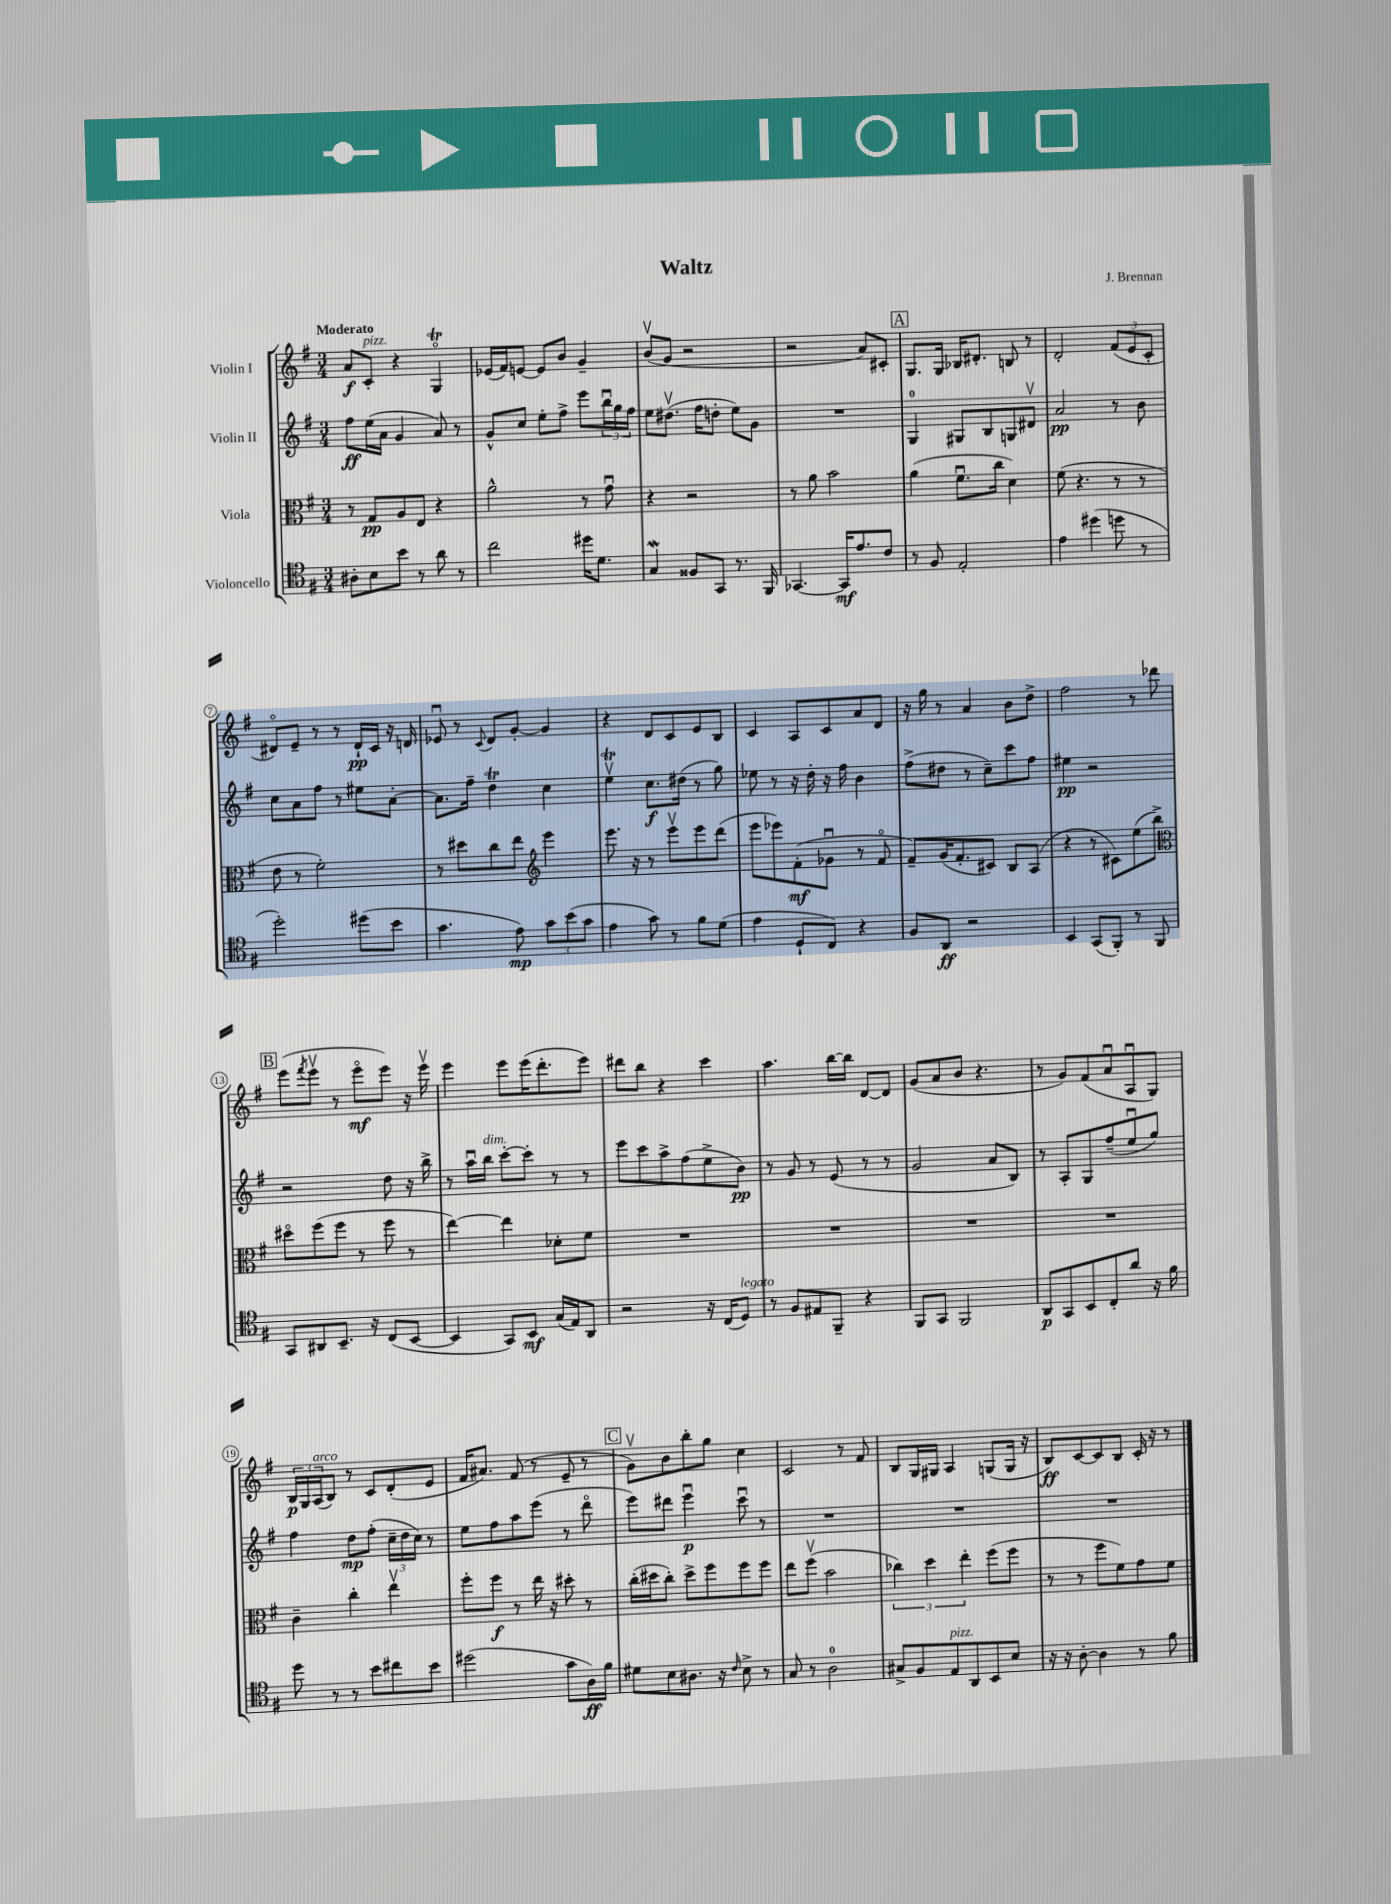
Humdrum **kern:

**kern	**kern	**kern	**kern
*staff4	*staff3	*staff2	*staff1
*clefC4	*clefC3	*clefG2	*clefG2
*k[f#]	*k[f#]	*k[f#]	*k[f#]
*M3/4	*M3/4	*M3/4	*M3/4
8A#'	8r	8ff#	8a
8B	8G	(16ee	8c'
.	.	16a	.
8b	8A	4g	4r
8r	8E	.	.
8a	4r	8a)	4Go
8r	.	8r	.
=	=	=	=
2cc	2a^^	8g^^	(16e-
.	.	.	16f#)
.	.	8cc	[8e
.	.	8ee'	8e]
.	.	8ff#^	8b
16dd#	8r	8eee	4g~
8.d	.	.	.
.	8gu	24bbu	.
.	.	24gg	.
.	.	24ff#	.
=	=	=	=
4G	4r	8ee	(8bv
.	.	(8.dd#v	8g
8F##	2r	.	2r
.	.	16ff#	.
8GG	.	8dd'	.
8.r	.	8ee)	.
.	.	8g	.
16FF#	.	.	.
=	=	=	=
[4.GG-	8r	2.r	2r
.	8a	.	.
.	2b	.	.
16GG-]	.	.	.
8.e	.	.	.
.	.	.	8a)
8c	.	.	8c#'
=	=	=	=
8r	(4a	4G	8.G
8F#	.	.	.
.	.	.	16G
2E'	8.f#u	8G#	16B-
.	.	.	8.d#'
.	.	8B	.
.	16cc	.	.
.	4d)	8G	8B
.	.	8d#v	8r
=	=	=	=
4e	(8f#	2a	2d'
.	4.r	.	.
(4dd#	.	.	.
8dd	8r	8r	(12f#
.	.	.	12e
8r	8r	8b	.
.	.	.	12c'
=	=	=	=
2dd')	8e	8cc	8d#o)
.	8r	8a	8e~
.	2f#')	8ff#	8r
.	.	8r	8r
(8dd#	.	8ee#	16d#`
.	.	.	16c
8b	.	[8a'	16r
.	.	.	16d
=	=	=	=
4.g	8r	8.a]	8e-u
.	8dd#	.	8r
.	.	16ff#~	.
.	.	.	8qqc
.	8cc	4dd	8d
8e)	8ee	.	[8g'
*	*clefG2	*	*
12g	4eee	4cc	4g]
(12b	.	.	.
12g	.	.	.
=	=	=	=
4e	8.eee	4eev	4r
.	16r	.	.
8g)	8r	8.cc	8d
8r	8eeev	.	8c
.	.	(16dd#	.
8f#	8eee	8r	8e
(8d	(8ddd	8gg)	8B
=	=	=	=
4e	8eee	8ee-	4c
.	8eee-)	8r	.
8D`	(8f#'	16r	8A
.	.	16dd'	.
8C)	8g-u	16r	8c
.	.	16ff#	.
4r	8r	4b	8a
.	8f#o	.	8d
=	=	=	=
8F#	8f#~)	(8ff#^	16r
.	.	.	16gg
8AA	(16g	8dd#	8r
.	8.f#'	.	.
2r	.	8r	4a
.	8c#)	8cc~)	.
.	8B	8ccc	8b
.	(8A	8ff#	8dd^
=	=	=	=
4BB	4r	4ee#	2ff#
(8GG	8r	2r	.
8FF#')	8c#)	.	.
8r	(8ee	.	8r
8FF#	8bb^)	.	8ddd-
=	=	=	=
*	*clefC3	*	*
8GG	8dd#o	2r	(8eee
.	.	.	8qfff#
8AA#	(8ff#	.	8eeev
8.BB~	8ff#	.	8r
.	8r	.	8eeeo
16r	.	.	.
(8C	8ff#	8dd	8eee)
[8BB	8r	16r	16r
.	.	16bb^	16eeev
=	=	=	=
4BB]	[4ee)	8r	4eee
.	.	16aau	.
.	.	16bb	.
8GG)	4ee]	[8ccc'	8eee
8BB	.	8ccc']	(16eee
.	.	.	8.ddd'
(16G	8d-'	8r	.
16E)	.	.	.
8AA	8f#	8r	8eee)
=	=	=	=
2r	2.r	8eee	8ddd#
.	.	8ccc	8bb
.	.	8aa^	4r
.	.	(8ff#	.
16r	.	8ee^	4ccc
(16C	.	.	.
8D)	.	8b)	.
=	=	=	=
8r	2.r	8r	4.aa
8F#	.	8g	.
8E#	.	8r	.
8FF#~	.	(8e	[16bb
.	.	.	16bb]
4r	.	8r	[8d
.	.	8r	8d]
=	=	=	=
8FF#	2.r	2g	(8g
8GG	.	.	8a
2FF#	.	.	8b
.	.	.	4.r
.	.	8a	.
.	.	8B)	.
=	=	=	=
8AA	2.r	8r	8r
8GG	.	8A'	8g)
8BB	.	8G	(8f#
8C'	.	(8ff#~	8au
8a	.	8eeu	8Au
16r	.	8gg)	8G)
16f#	.	.	.
=	=	=	=
8dd	4c~	4ff#	24B
.	.	.	24G
.	.	.	(24A
8r	.	.	8B)
8r	4cc'	8dd	8r
8b	.	(8ff#'	8c
8cc#	4eev	24cc~	(8d'
.	.	24dd	.
.	.	24cc)	.
8b	.	8r	8e
=	=	=	=
(2dd#	8ff#'	8ee	16f#
.	.	.	8.a#)
.	8ff#	8ff#	.
.	8r	8aa	(8f#
.	16ee	(8eee	8r
.	16r	.	.
8g	8dd#'	8r	8e~
16A)	8r	8dddo	8r
16f#	.	.	.
=	=	=	=
8d#	(16cc'	8eee)	8gv)
.	16dd#	.	.
8B	8cc')	8ddd#	8b
8.A#	8dd#^	4eeeu	8bb'
.	8ff#	.	8gg
16r	.	.	.
16qqc	.	.	.
8B^	8ff#	8cccu	4cc
8r	8ff#	8r	.
=	=	=	=
8G	8ee	2.r	2c
8r	(8ff#v	.	.
2A	2b	.	.
.	.	.	8r
.	.	.	8f#
=	=	=	=
8G#^	6cc-)	2.r	8B
8F#	.	.	16G
.	6dd	.	.
.	.	.	16G#
8E	.	.	4A
.	6ee'	.	.
8AA	.	.	.
8BB	(8ff#	.	(8G
8B	8ff#	.	16G
.	.	.	16r
=	=	=	=
16r	8r	2.r	8B)
16r	.	.	.
[8A'	8r	.	[8c
4A]	8ff#	.	8c]
.	8f#)	.	8B
8r	8g	.	16c'
.	.	.	16r
8f#	8f#	.	8r
==	==	==	==
*-	*-	*-	*-
